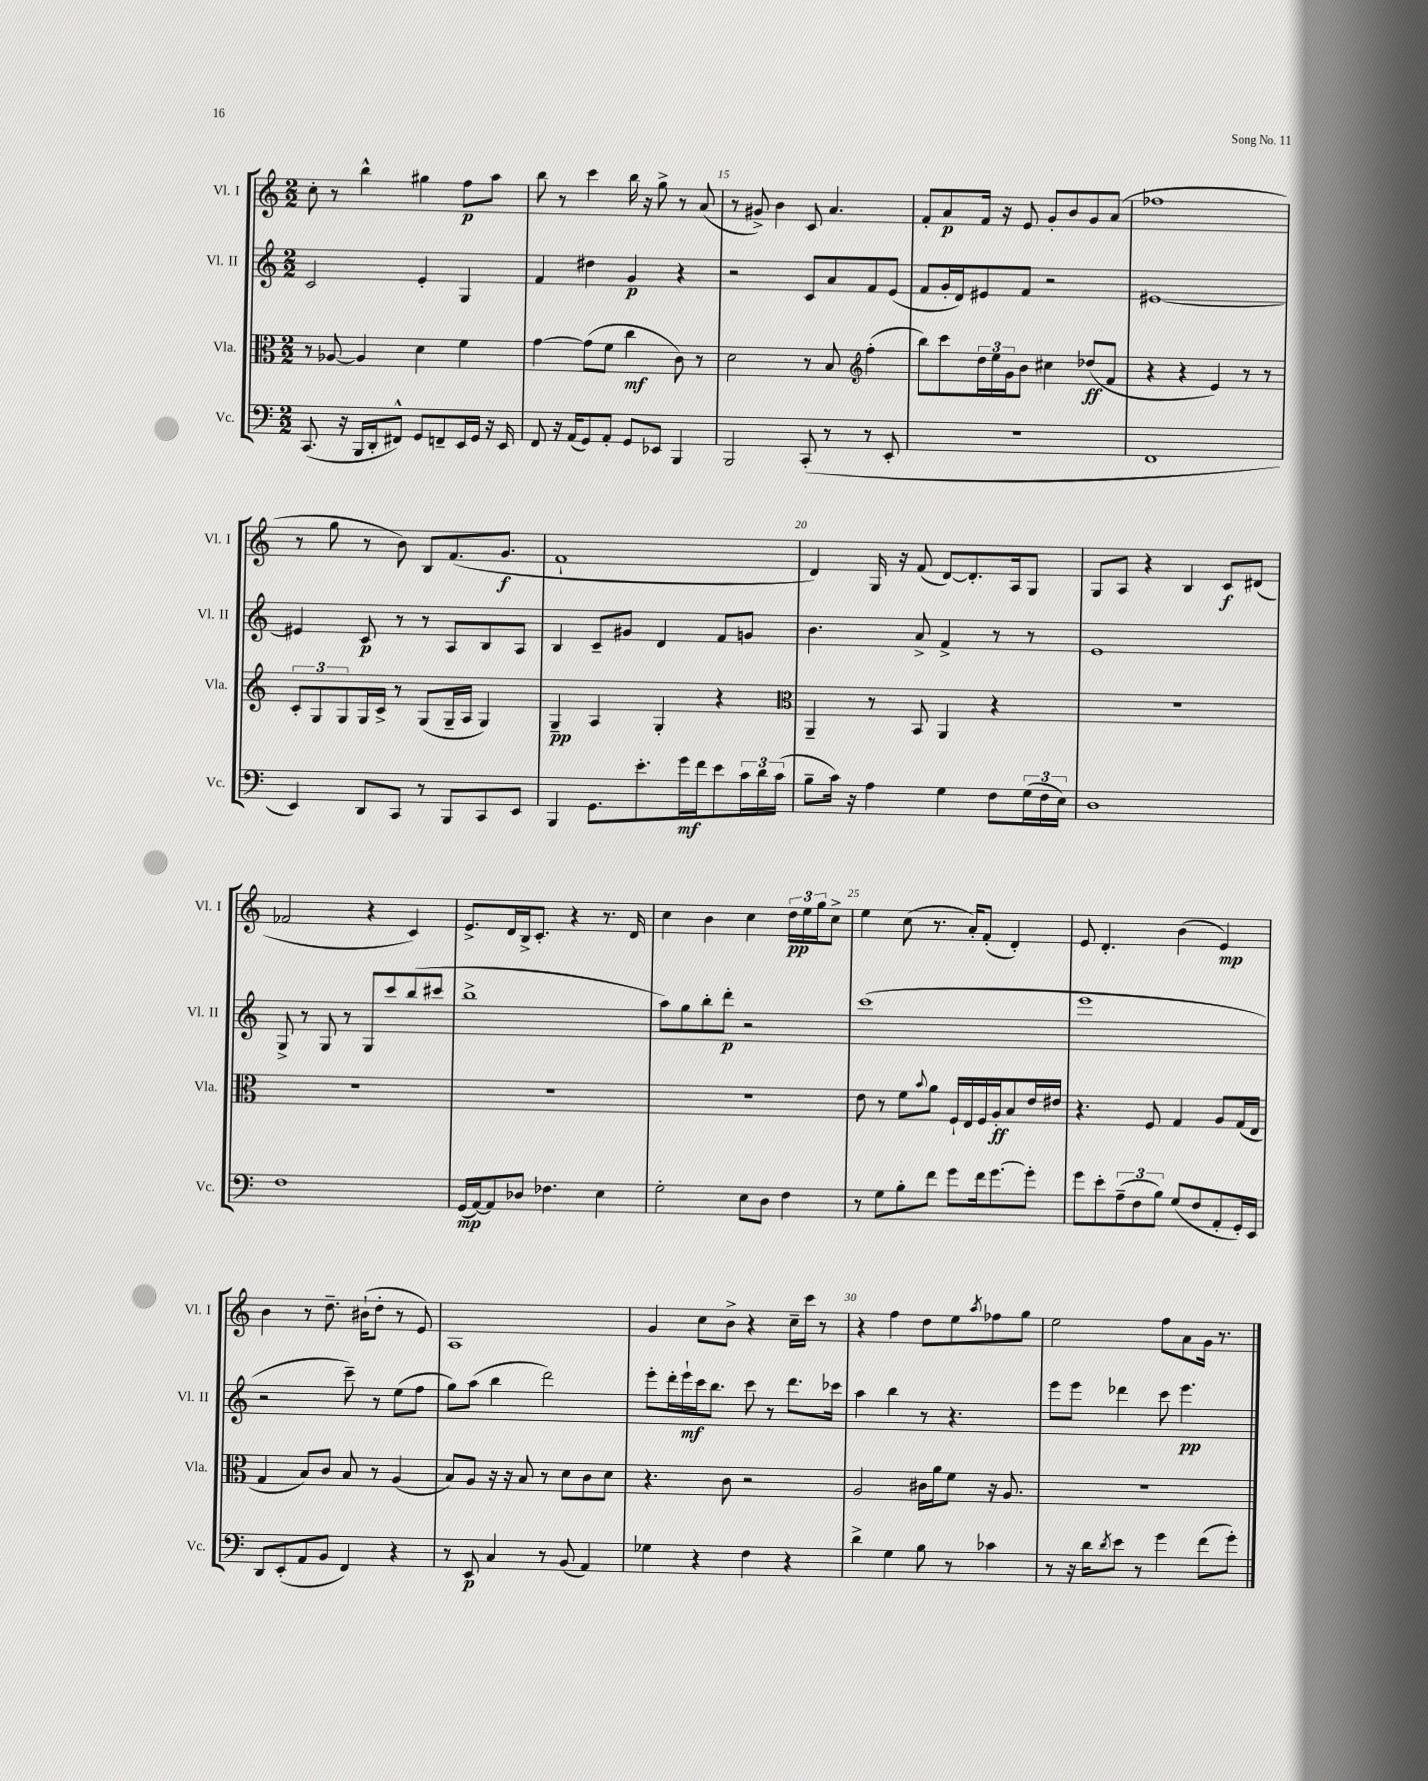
<<
\new StaffGroup <<
\new Staff = "s0" \with { instrumentName = "Vl. I" shortInstrumentName = "Vl. I" } {
    \clef treble \key c \major \numericTimeSignature \time 2/2
    c''8-. r8 b''4-^ gis''4 f''8\p a''8 |
    b''8 r8 c'''4 b''16 r16 g''8-> r8 a'8( |
    r8 gis'8->) b'4 c'8 a'4. |
    f'8-. a'8\p f'16 r16 e'8 g'8-. b'8 g'8 a'8( |
    fes''1 |
    r8 g''8 r8 b'8) b8 f'8.( g'8.\f |
    f'1-! |
    d'4) g16 r16 f'8( d'8~) d'8.-. a16 g8 |
    g8 a8 r4 b4 c'8\f dis'8( |
    fes'2 r4 c'4) |
    e'8.-> d'16 b16-> c'8.-. r4 r8. d'16 |
    c''4 b'4 c''4 \tuplet 3/2 { d''16\pp e''16 g''16 } c''8-> |
    e''4 c''8( r8. a'16-.) f'8-.( d'4-.) |
    e'8 d'4.-. b'4( e'4\mp) |
    b'4 r8 d''8.-- bis'16-!( d''8-. r8 e'8) |
    a1 |
    g'4 c''8 b'8-> r4 c''16-- c'''16 r8 |
    r4 f''4 d''8 e''8 \acciaccatura { a''8 } fes''8 g''8 |
    e''2 f''8 a'8 g'16 r8. \bar "|." |
}
\new Staff = "s1" \with { instrumentName = "Vl. II" shortInstrumentName = "Vl. II" } {
    \clef treble \key c \major \numericTimeSignature \time 2/2
    c'2 e'4-. g4 |
    f'4 dis''4 g'4\p r4 |
    r2 c'8 a'8 f'8 e'8( |
    f'8 g'16-. d'16) eis'8 f'8 r2 |
    eis'1~ |
    eis'4 c'8\p r8 r8 a8 b8 a8 |
    b4 c'8-- gis'8 d'4 f'8 g'8 |
    b'4. a'8-> f'4-> r8 r8 |
    e'1 |
    g8-> r8 g8 r8 g8 c'''8 b''8( cis'''8 |
    b''1-> |
    a''8) g''8 b''8-. d'''8-.\p r2 |
    c'''1( |
    e'''1 |
    r2 c'''8--) r8 e''8( f''8 |
    g''8) a''8( b''4 d'''2) |
    e'''8-. d'''16-. e'''16-!\mf c'''16 b''8. c'''8 r8 d'''8. ces'''16 |
    a''4 b''4 r8 r4. |
    e'''8 e'''8 des'''4 c'''8 e'''4.\pp \bar "|." |
}
\new Staff = "s2" \with { instrumentName = "Vla." shortInstrumentName = "Vla." } {
    \clef alto \key c \major \numericTimeSignature \time 2/2
    r8 aes8~ aes4 d'4 f'4 |
    g'4~ g'8( f'8 c''4\mf c'8) r8 |
    d'2 r8 b8 \clef treble f''4-.( |
    b''8) c'''8 \tuplet 3/2 { d''16 e''16 g'16 } b'8 cis''4 des''8\ff( f'8 |
    r4 r4 e'4) r8 r8 |
    \tuplet 3/2 { c'8-. g8 g8 } g16 c'16-> r8 g8( g16-- a16 g4) |
    g4--\pp a4 g4-. r4 |
    \clef alto a,4-- r8 b,8 a,4 r4 |
    R1 |
    R1 |
    R1 |
    R1 |
    e'8 r8 f'8 \appoggiatura { b'8 } a'8 f16-! e16 f16 a16-.\ff b8 e'16 eis'16 |
    r4. f8 g4 a8 g16( e16 |
    g4 b8) c'8 b8 r8 a4( |
    b8) a8 r16 r16 b8 r8 d'8 c'8 d'8 |
    r4. c'8 r2 |
    a2 cis'16 a'16 f'8 r16 a8. |
    R1 \bar "|." |
}
\new Staff = "s3" \with { instrumentName = "Vc." shortInstrumentName = "Vc." } {
    \clef bass \key c \major \numericTimeSignature \time 2/2
    c,8.( r16 b,,16 d,16-. fis,8-^) g,8 f,8-- e,16 g,16 r16 e,16 |
    f,8 r16 a,16( g,8) a,8-. g,8 ees,8 b,,4 |
    b,,2 c,8-.( r8 r8 e,8-. |
    r1 |
    f,1 |
    e,4) d,8 c,8 r8 b,,8 c,8 e,8 |
    b,,4 g,8. e'8.-. g'16\mf f'16 e'8 \tuplet 3/2 { c'16 d'16 c'16( } |
    b8-- c'16) r16 a4 g4 f8 \tuplet 3/2 { g16( f16 e16) } |
    d1 |
    f1 |
    g,16\mp( a,16~) a,8 des8 fes4. e4 |
    g2-. e8 d8 f4 |
    r8 g8 b8-. f'8 g'8 f'16 g'8.~ g'8-. |
    g'8 e'8-. \tuplet 3/2 { a8--( f8 b8) } g8( f8 a,8-. g,16-.) e,16 |
    d,8 e,8-.( a,8 b,8 f,4) r4 |
    r8 e,8\p c4 r8 b,8( a,4) |
    ges4 r4 f4 r4 |
    d'4-> g4 b8 r8 ces'4 |
    r8 r16 d'16 \acciaccatura { d'8 } e'8 r8 g'4 f'8( g'8-.) \bar "|." |
}
>>
>>
\layout { \context { \Score currentBarNumber = #13 \override BarNumber.break-visibility = ##(#f #t #t) barNumberVisibility = #(every-nth-bar-number-visible 5) } }
